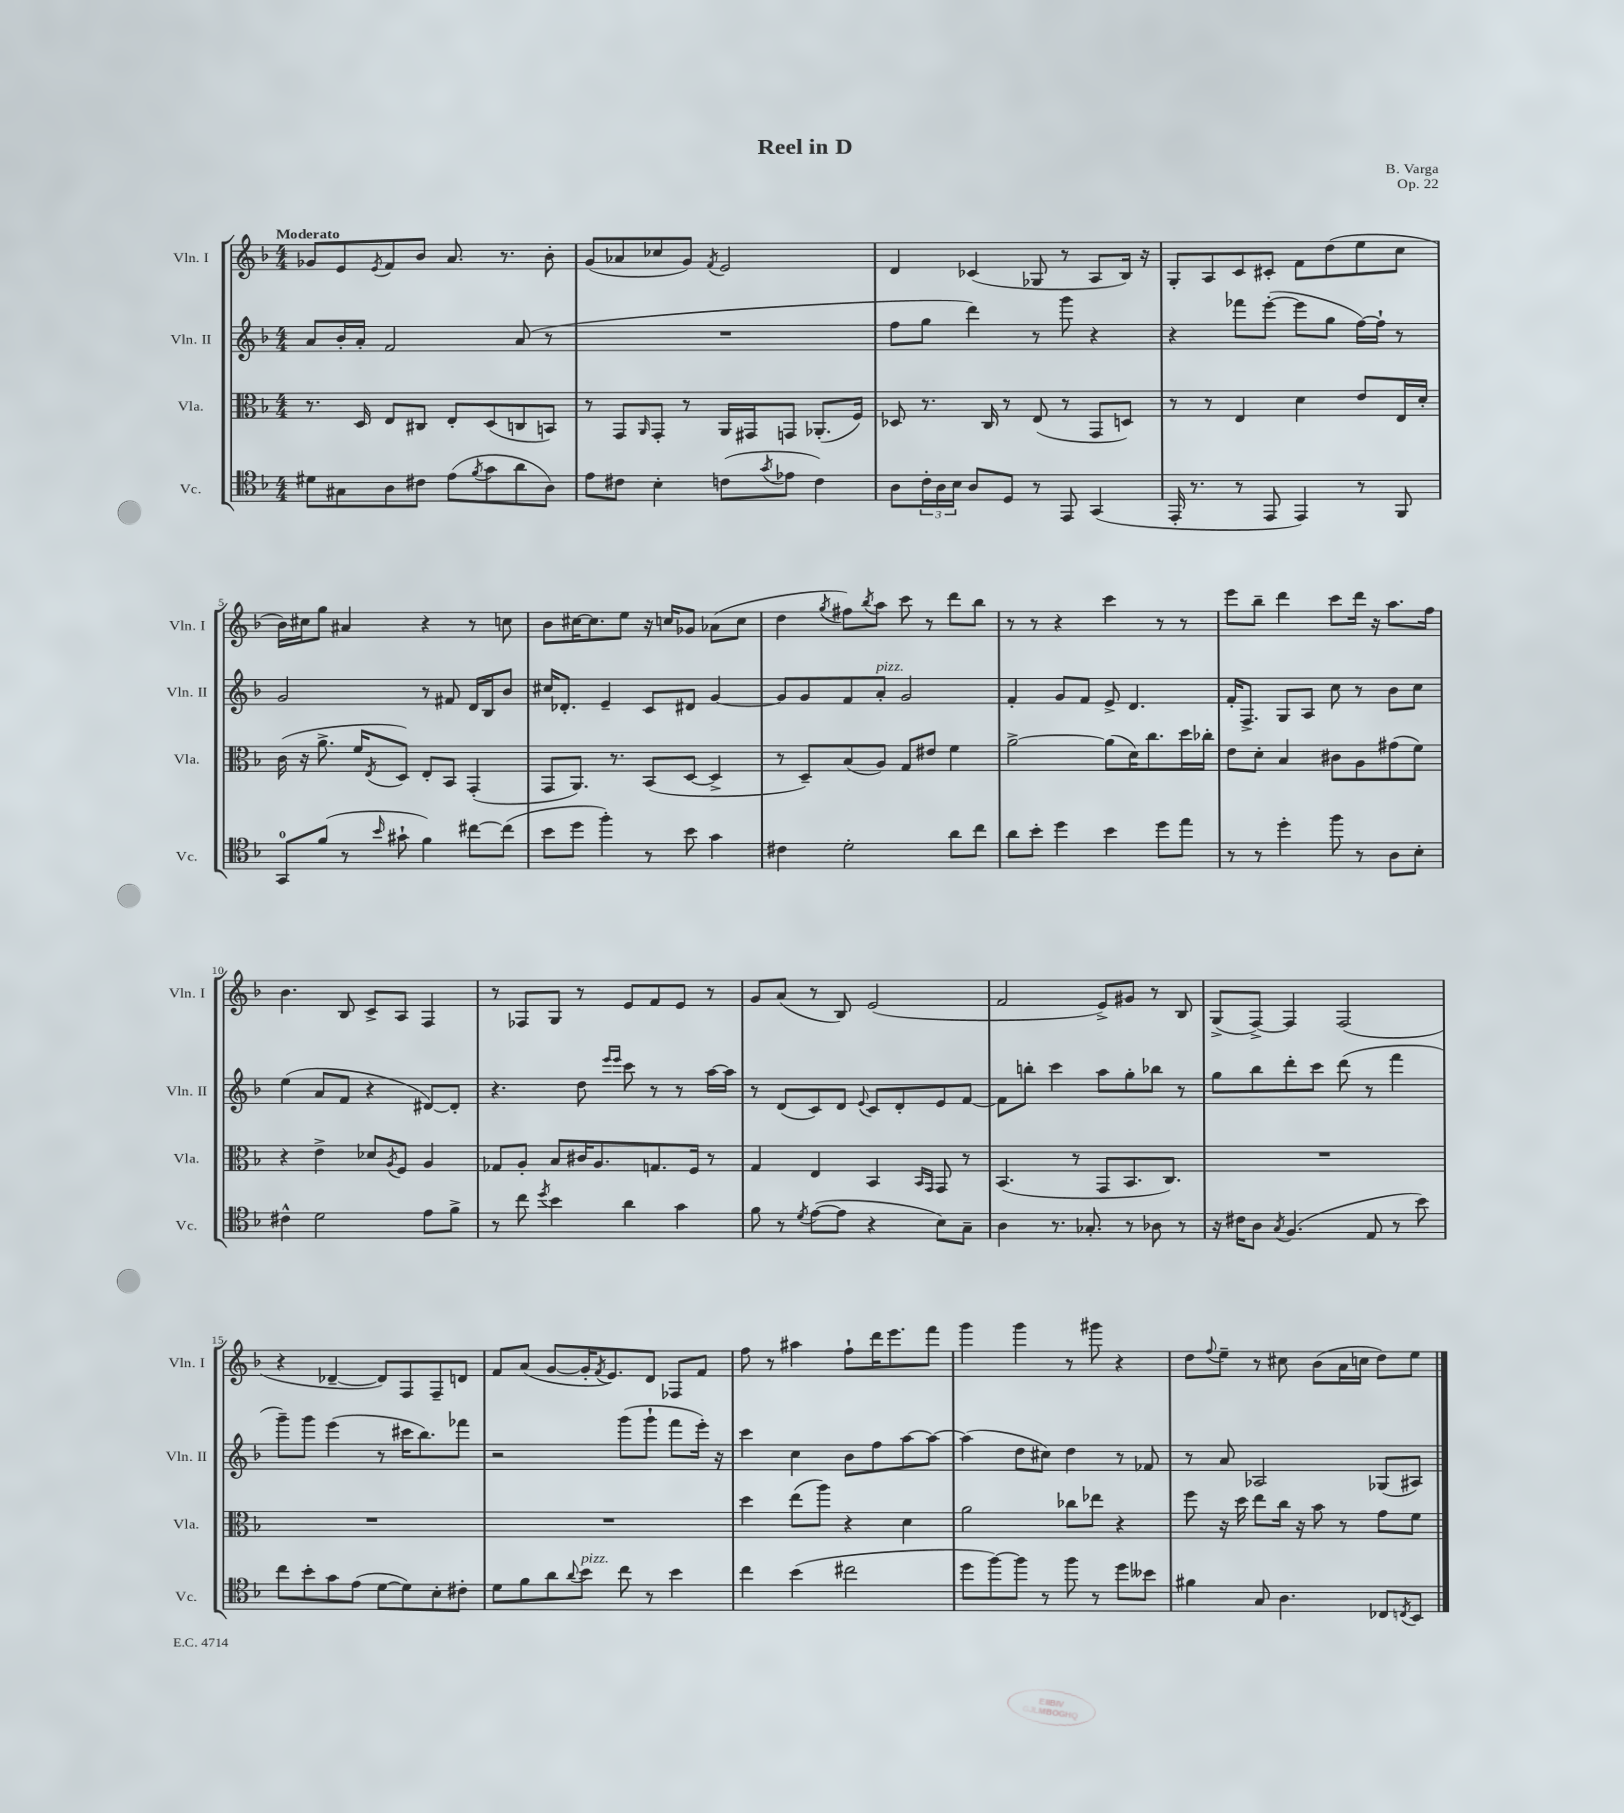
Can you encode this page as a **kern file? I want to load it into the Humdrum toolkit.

**kern	**kern	**kern	**kern
*staff4	*staff3	*staff2	*staff1
*clefC4	*clefC3	*clefG2	*clefG2
*k[b-]	*k[b-]	*k[b-]	*k[b-]
*M4/4	*M4/4	*M4/4	*M4/4
8d#	8.r	8a	8g-
8G#	.	16b-'	8e
.	16D	16a'	.
.	.	.	8qe
8A	8E	2f	8f
8c#	8C#	.	8b-
(8e	8E'	.	8.a
8qf	.	.	.
8g	(8D	.	.
.	.	.	8.r
8a	8C	(8a	.
8A)	8BB)	8r	8b-'
=	=	=	=
8e	8r	1r	(8g
8c#	8GG	.	8a-
.	16qqAA	.	.
4B-'	8GG'	.	8cc-
.	8r	.	8g)
.	.	.	8qf
(8c	16AA	.	2e
.	16GG#	.	.
8qg	.	.	.
8e-	8GG	.	.
4c)	(8.AA-'	.	.
.	16F)	.	.
=	=	=	=
8A	8D-	8ff	4d
24c'	8.r	8gg	.
24A	.	.	.
24B-	.	.	.
8A	.	4ddd)	(4c-
.	16C	.	.
8D	8r	.	.
8r	(8E	8r	8G-
8EE	8r	8ggg	8r
(4GG	8GG	4r	8A
.	8D)	.	16B-)
.	.	.	16r
=	=	=	=
16EE'	8r	4r	8G'
8.r	.	.	.
.	8r	.	8A
8r	4E	8fff-	8c
8EE	.	([8eee'	8c#'
4EE)	4d	8eee]	8f
.	.	8gg	(8dd
8r	8e	[16ff)	8ee
.	.	16ff`]	.
8FF	16E	8r	8cc
.	16d'	.	.
=	=	=	=
8GG	(16c	2g	16b-)
.	16r	.	16cc#
(8f	8.a^	.	8gg
8r	.	.	4a#
.	16f	.	.
16qqb-	8qE	.	.
8g#`	8D)	.	.
4f)	8E'	8r	4r
.	8BB-	8f#	.
[8cc#	(4GG'	16d	8r
.	.	16B-	.
(8cc#]	.	8b-	8cc
=	=	=	=
8b-	8GG	16cc#	8b-
.	.	8.d-'	.
8dd	8.AA)	.	[16cc#
.	.	.	8.cc#]
4ff')	.	4e~	.
.	8.r	.	.
.	.	.	8ee
8r	(8BB-	8c	16r
.	.	.	16cc
8b-	[8D	8d#	8g-
4g	4D^]	[4g	(8a-
.	.	.	8cc
=	=	=	=
4c#	8r	8g]	4dd
.	8D~)	8g	.
.	.	.	8qgg
2d'	(8B-	8f	8ff#)
.	.	.	8qbb-
.	8A)	8a'	8aa
.	8G	2g	8ccc
.	8e#	.	8r
8a	4f	.	8ddd
8cc	.	.	8bb-
=	=	=	=
8a	[2a^	4f'	8r
8b-'	.	.	8r
4dd	.	8g	4r
.	.	8f	.
4b-	(8a]	8e^	4ccc
.	16d)	4.d	.
.	8.cc	.	.
8dd	.	.	8r
8ee	16dd	.	8r
.	16cc-'	.	.
=	=	=	=
8r	8e	16f'	8eee
.	.	8.F^	.
8r	8d'	.	8bb-~
4dd'	4B-	8G	4ddd
.	.	8A	.
8ff	8c#	8cc	8ccc
8r	8A	8r	16ddd
.	.	.	16r
8A	(8g#	8b-	8.aa
8B-'	8f)	8cc	.
.	.	.	16ff
=	=	=	=
4c#^^	4r	(4ee	4.b-
2d	4e^	8a	.
.	.	8f	8B-
.	8d-	4r	8c^
.	8qA	.	.
.	8F	.	8A
8e	4A	[8d#)	4F
8f^	.	8d#']	.
=	=	=	=
8r	8G-	4.r	8r
8cc	8A'	.	8F-
8qdd	.	.	.
4b-	8B-	.	8G
.	16c#	8dd	8r
.	8.A	.	.
.	.	16qqeee	.
.	.	16qqeee	.
4a	.	8ccc	8e
.	8.G	8r	8f
4g	.	8r	8e
.	16F	.	.
.	8r	[16aa	8r
.	.	16aa]	.
=	=	=	=
8f	4G	8r	8g
8r	.	(8d	(8a
8qd	.	.	.
([8e	4E	8c)	8r
8e]	.	8d	8B-)
.	.	8qqe	.
4r	4BB-	8c	(2e
.	.	8d'	.
.	16qqBB-	.	.
.	16qqGG	.	.
8B-)	8GG	8e	.
8G~	8r	[8f	.
=	=	=	=
4A	(4.BB-	8f]	2f
.	.	8bb'	.
8.r	.	4ccc	.
.	8r	.	.
8.G-'	.	.	.
.	8GG	8aa	8e^)
8r	8.BB-	8gg'	8g#
8A-	.	8bb-	8r
.	8.C)	.	.
8r	.	8r	8B-
=	=	=	=
16r	1r	8gg	(8G^
16c#	.	.	.
8A	.	8bb-	[8F^)
8qG	.	.	.
(4.F	.	8ddd'	4F]
.	.	8ccc	.
.	.	(8ddd	(2F
8E	.	8r	.
8r	.	4fff	.
8b-)	.	.	.
=	=	=	=
8cc	1r	8ggg~)	4r
8b-'	.	8ggg	.
8g	.	(4eee	[4d-~
(8e	.	.	.
[8d	.	8r	8d-])
8d])	.	16ccc#	8F
.	.	8.bb-)	.
8B-'	.	.	8F~
8c#'	.	8fff-	8d
=	=	=	=
8d	1r	2r	8f
8f	.	.	(8a
8a	.	.	[8g
8qqa	.	.	.
8b-	.	.	16g']
.	.	.	8qf
.	.	.	8.e)
8cc	.	(8ggg	.
8r	.	8ggg`	8d
4b-	.	8fff	8F-
.	.	16eee')	8f
.	.	16r	.
=	=	=	=
4cc	4dd	4ccc	8ff
.	.	.	8r
(4b-	(8ee	4cc	4aa#
.	8aa)	.	.
2cc#	4r	8b-	8ff`
.	.	8ff	16ddd
.	.	.	8.eee
.	4d	[8aa	.
.	.	8aa_	8fff
=	=	=	=
8dd	2a	(4aa]	4ggg
[8ff)	.	.	.
8ff]	.	8dd	4ggg
8r	.	8cc#)	.
8ff	8cc-	4dd	8r
8r	8ee-	.	8ggg#
8dd	4r	8r	4r
8b--	.	8f-	.
=	=	=	=
4f#	8ff	8r	8dd
.	.	.	8qqff
.	16r	8a	8ee~
.	16dd	.	.
8G	8ee	2A-	8r
4.A	16cc	.	8cc#
.	16r	.	.
.	8b-	.	(8b-
.	8r	.	16a
.	.	.	16cc
8C-	8g	(8G-	8dd)
8qC	.	.	.
8BB-	8f	8A#)	8ee
==	==	==	==
*-	*-	*-	*-
